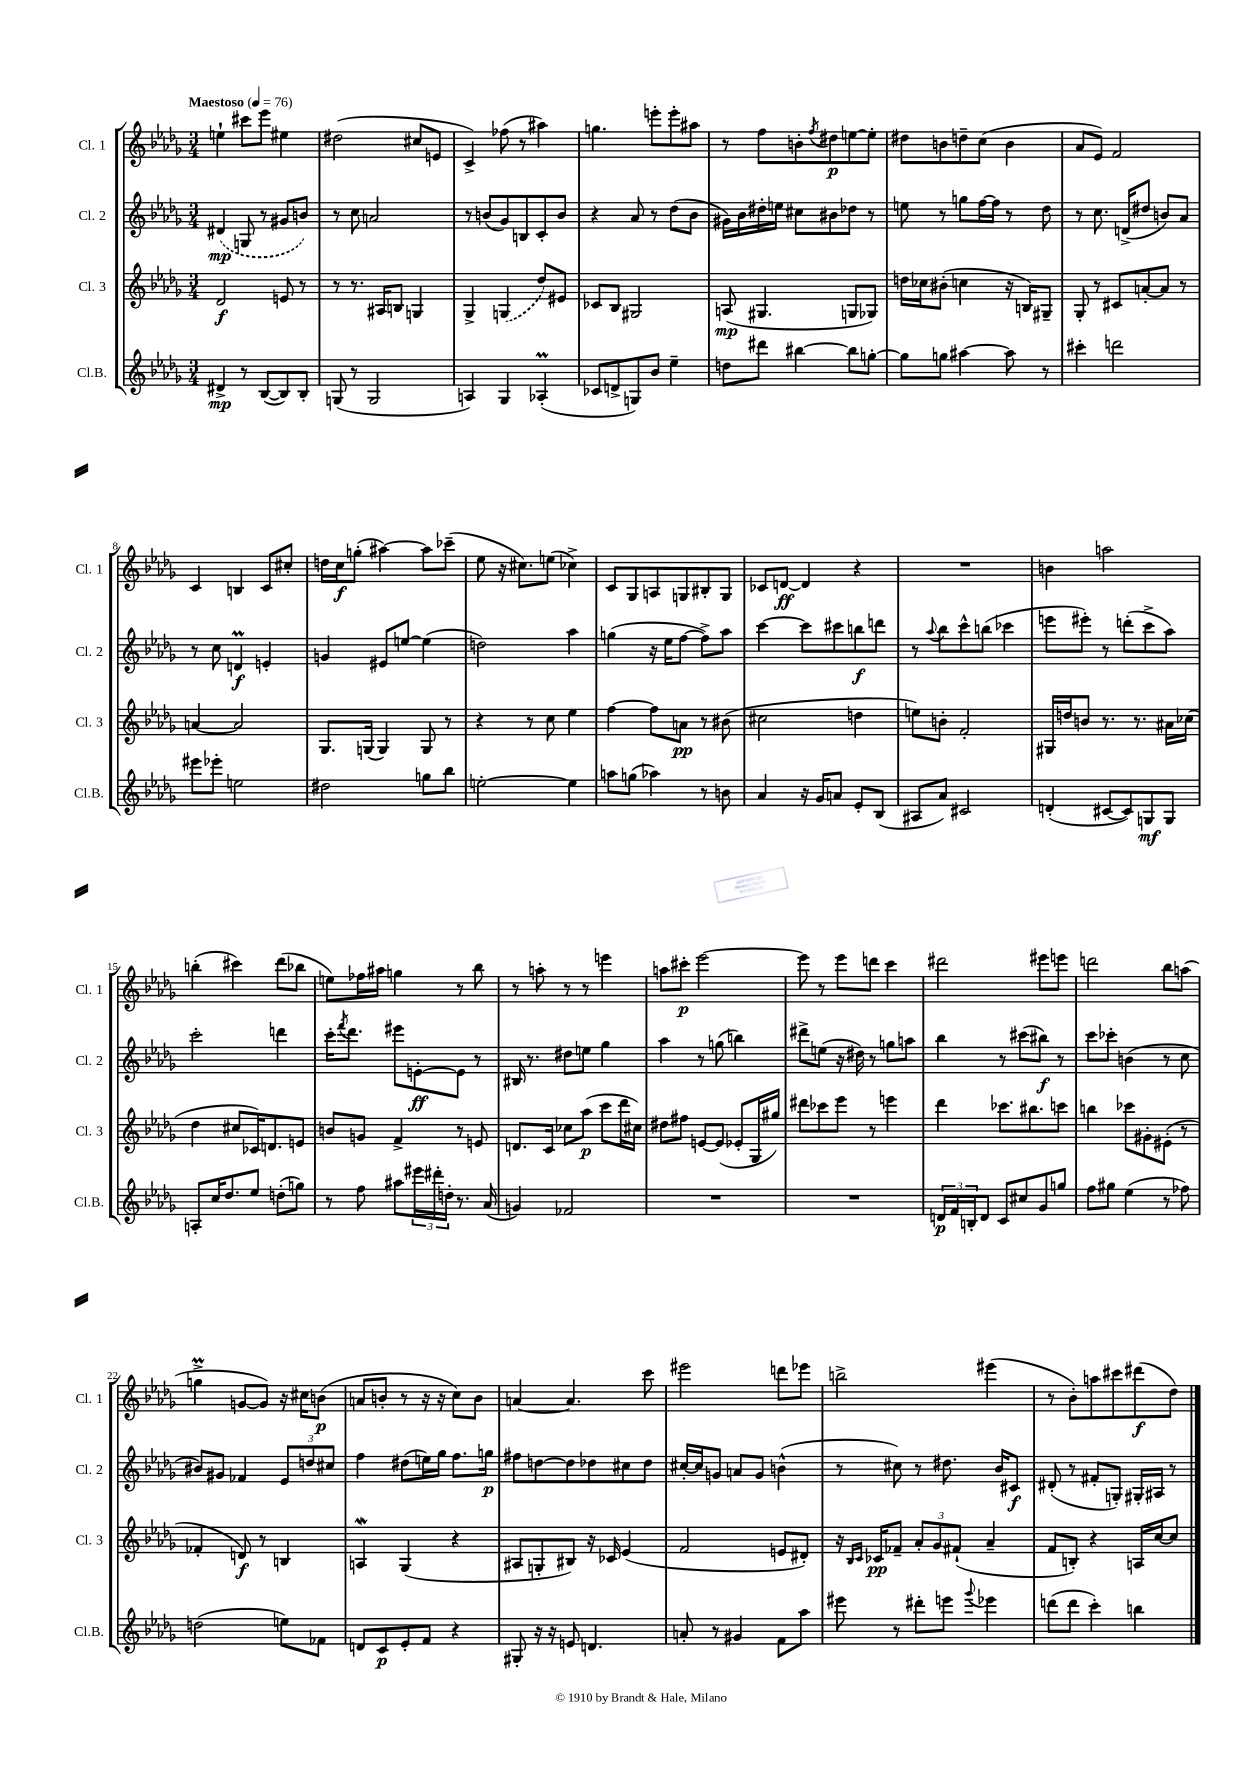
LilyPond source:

<<
\new StaffGroup <<
\new Staff = "s0" \with { instrumentName = "Cl. 1" shortInstrumentName = "Cl. 1" } {
    \clef treble \key des \major \numericTimeSignature \time 3/4 \tempo "Maestoso" 4 = 76
    e''4-! cis'''8 ees'''8 eis''4 |
    dis''2( cis''8 e'8 |
    c'4->) fes''8( r8 ais''4) |
    g''4. e'''8-. e'''8-. ais''8 |
    r8 f''8 b'8-. \acciaccatura { f''8 } dis''8\p e''8~ e''8-. |
    dis''8 b'8 d''8-- c''8( b'4 |
    aes'8 ees'8) f'2 |
    c'4 b4 c'8 cis''8-. |
    d''16 c''16\f g''8-.( ais''4~) ais''8 ces'''8--( |
    ees''8 r16 cis''8.) e''8( ces''4->) |
    c'8 ges8 a8 g8 bis8-. g8 |
    ces'8 d'8~\ff d'4 r4 |
    R2. |
    b'4 a''2 |
    b''4-.( cis'''4) des'''8( bes''8 |
    e''8) fes''16 ais''16 g''4 r8 bes''8 |
    r8 a''8-. r8 r8 e'''4 |
    a''8 cis'''8-.\p ees'''2~ |
    ees'''8 r8 ees'''8 d'''8 c'''4 |
    dis'''2 eis'''8 e'''8 |
    d'''2 bes''8 a''8( |
    g''4->\prall g'8~ g'8) r16 cis''16 b'8\p( |
    a'8 b'8-. r8 r16 r16 c''8) b'8 |
    a'4~ a'4. c'''8 |
    eis'''2 d'''8 ees'''8 |
    b''2-> eis'''4( |
    r8 bes'8-.) a''8 cis'''8 dis'''8\f( des''8) \bar "|." |
}
\new Staff = "s1" \with { instrumentName = "Cl. 2" shortInstrumentName = "Cl. 2" } {
    \clef treble \key des \major \numericTimeSignature \time 3/4
    \once \slurDashed dis'4\mp( g8 r8 gis'8 b'8) |
    r8 c''8 a'2 |
    r8 b'8( ges'8) b8 c'8-. b'8 |
    r4 aes'8 r8 des''8( bes'8 |
    gis'16) bes'16 dis''16-. e''16 cis''8 bis'8 des''8 r8 |
    e''8 r8 g''8 f''16~ f''16 r8 des''8 |
    r8 c''8. d'16->( dis''8 b'8) aes'8 |
    r8 c''8 d'4\prall\f e'4-. |
    g'4 eis'8 e''8~ e''4( |
    d''2) aes''4 |
    g''4( r16 ees''16 f''8~ f''8->) aes''8 |
    c'''4~ c'''8 cis'''8 b''8\f d'''8 |
    r8 \appoggiatura { aes''8 } bes''8 c'''8-^ b''8( ces'''4 |
    e'''8 eis'''8-.) r8 d'''8-.( c'''8-> aes''8) |
    c'''2-. d'''4 |
    c'''16-. \acciaccatura { f'''8 } des'''8. eis'''8 e'8~-.\ff e'8 r8 |
    bis16 r8. dis''8 e''8 ges''4 |
    aes''4 r8 g''8( b''4) |
    dis'''8-> e''8( r16 dis''16) r8 g''8 a''8 |
    bes''4 r8 cis'''8( bis''8\f) r8 |
    c'''8 ces'''8-. b'4( r8 c''8 |
    bis'8) gis'8 fes'4 \tuplet 3/2 { ees'8 d''8 cis''8 } |
    f''4 dis''8( e''16) ges''16 f''8. g''16\p |
    fis''8 d''8~ d''8 des''8 cis''8 des''8 |
    cis''16~-. cis''16 g'8 a'8 g'8 b'4-^( |
    r8 cis''8) r8 dis''8. bes'16 cis'8\f |
    dis'8-.( r8 fis'8-. g8-.) gis16-. ais16 r8 \bar "|." |
}
\new Staff = "s2" \with { instrumentName = "Cl. 3" shortInstrumentName = "Cl. 3" } {
    \clef treble \key des \major \numericTimeSignature \time 3/4
    des'2\f e'8 r8 |
    r8 r8. ais16 b8 g4 |
    ges4-> \once \slurDashed g4( des''8) eis'8 |
    ces'8 bes8 gis2 |
    a8\mp( gis4. g8 ges8) |
    d''16 ces''16 bis'8-.( c''4 r16 b16) gis8-- |
    ges8-. r8 cis'8 a'8~-. a'8 r8 |
    a'4~ a'2 |
    ges8. g16( g4) g8 r8 |
    r4 r8 c''8 ees''4 |
    f''4~ f''8 a'8\pp r8 bis'8( |
    cis''2 d''4 |
    e''8) b'8-. f'2-. |
    gis16 d''16 b'8 r8. r8. ais'16 ces''16( |
    des''4 cis''8 ces'16) d'8. e'8 |
    b'8 g'8 f'4-> r8 e'8 |
    d'8. c'16 ces''8 aes''8\p( c'''8 des'''16 cis''16) |
    dis''8 fis''8 e'8~ e'8( ees'8-. ges16 gis''16) |
    dis'''8 ces'''8 ees'''8 r8 e'''4 |
    des'''4 ces'''8. bis''8. c'''8 |
    b''4 ces'''8 gis'8-. eis'8-.( r8 |
    fes'4-. d'8\f) r8 b4 |
    a4\mordent ges4( r4 |
    ais8 g8-. bis8) r16 ces'16 ees'4( |
    f'2 e'8 dis'8-.) |
    r16 \grace { bes16 c'16 } ces'16\pp fes'8-- \tuplet 3/2 { aes'8-. ges'8 fis'8-!( } aes'4-- |
    f'8 b8-.) r4 a16 c''16~ c''8 \bar "|." |
}
\new Staff = "s3" \with { instrumentName = "Cl.B." shortInstrumentName = "Cl.B." } {
    \clef treble \key des \major \numericTimeSignature \time 3/4
    dis'4->\mp r8 bes8~( bes8) bes8-. |
    g8( r8 g2 |
    a4) ges4 aes4-.\prall( |
    ces'8 d'8-> g8) bes'8 ees''4-- |
    d''8 dis'''8 bis''4~ bis''8 g''8~-. |
    g''8 g''8 ais''4~ ais''8 r8 |
    cis'''4-. d'''2 |
    eis'''8 ees'''8-. e''2 |
    dis''2 g''8 bes''8 |
    e''2~-. e''4 |
    a''8 g''8( aes''4) r8 b'8 |
    aes'4 r16 ges'16 a'8 ees'8-. bes8( |
    ais8 aes'8) cis'2 |
    d'4-.( cis'8~ cis'8) g8\mf g8 |
    a8-. c''16 des''8. ees''8 d''8-.( g''8) |
    r8 f''8 ais''8 \tuplet 3/2 { eis'''16 dis'''16-. d''16-. } r8. aes'16( |
    g'4) fes'2 |
    R2. |
    R2. |
    \tuplet 3/2 { d'16\p f'16 b16-. } d'8 c'8 cis''8 ges'8 g''8 |
    f''8 gis''8 ees''4( r8 fes''8) |
    d''2( e''8) fes'8 |
    d'8 c'8\p ees'8-. f'8 r4 |
    gis8-. r16 r16 e'8 d'4. |
    a'8-. r8 gis'4 f'8 aes''8 |
    eis'''8 r8 dis'''8-. e'''8 \appoggiatura { ges'''8 } ees'''4 |
    d'''8( d'''8 c'''4-.) b''4 \bar "|." |
}
>>
>>
